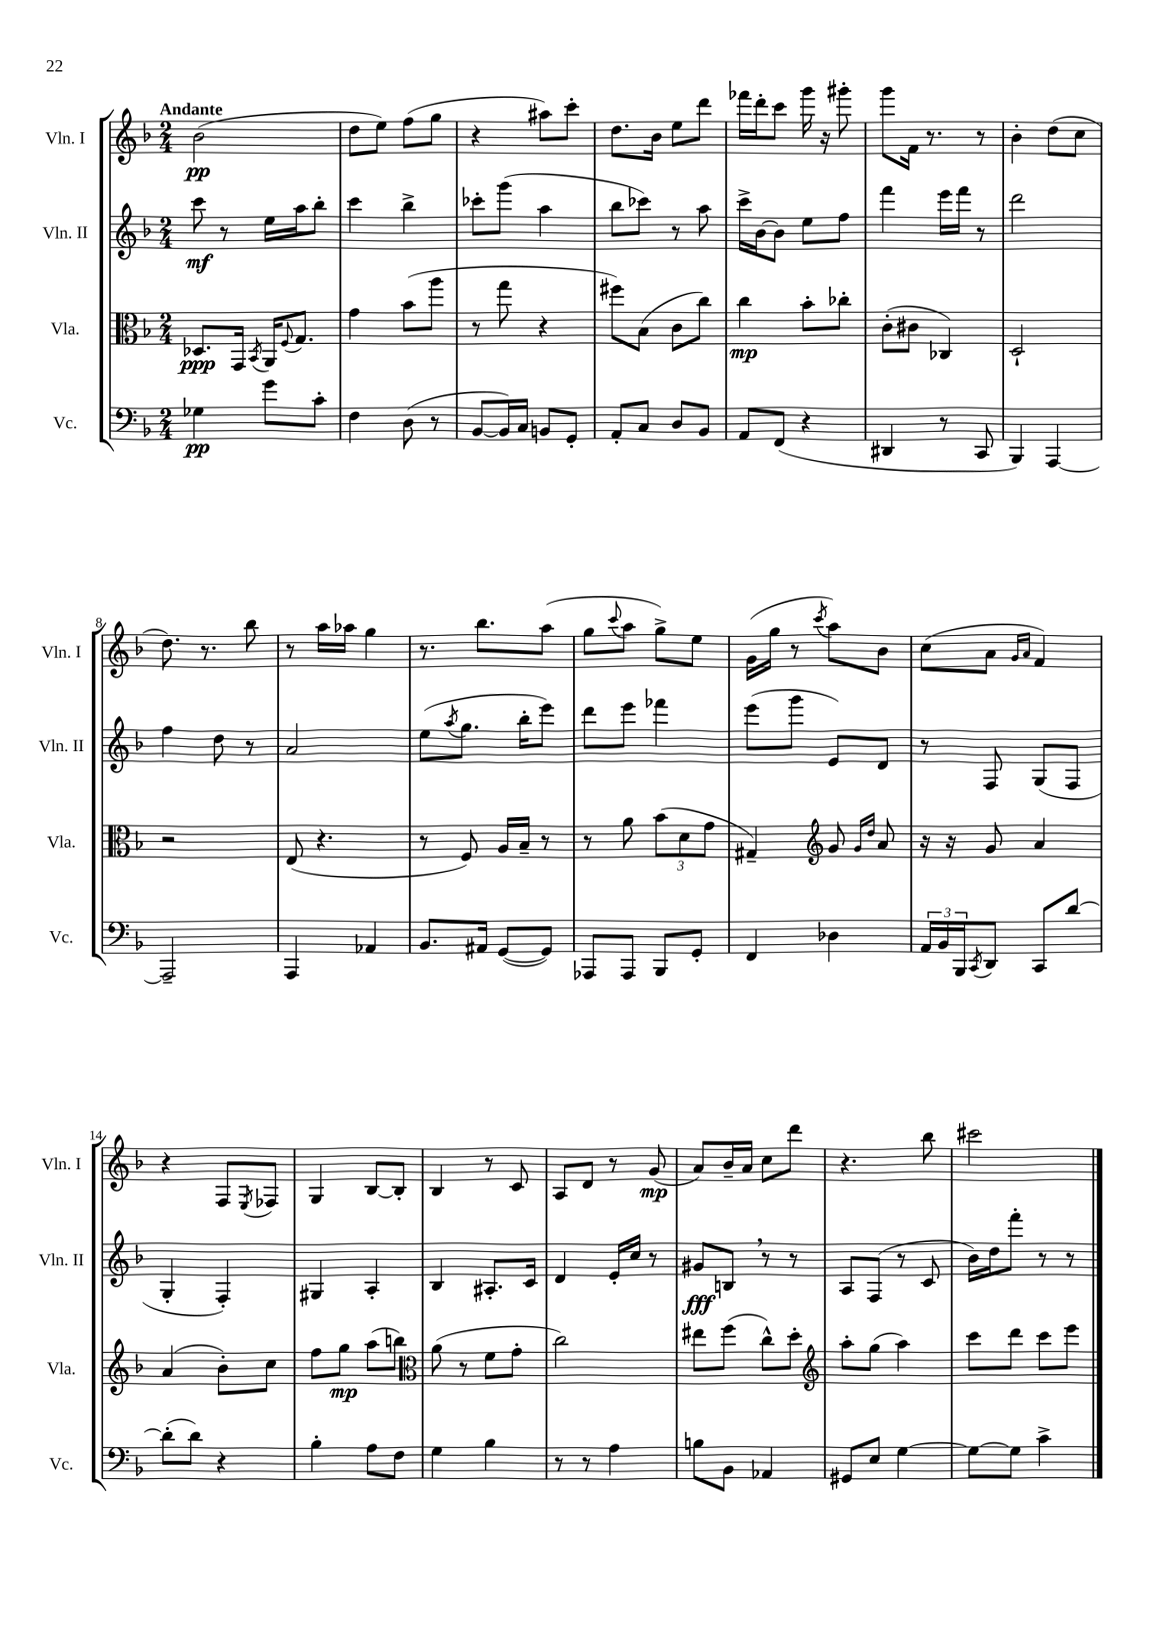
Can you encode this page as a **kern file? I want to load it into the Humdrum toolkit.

**kern	**kern	**kern	**kern
*staff4	*staff3	*staff2	*staff1
*clefF4	*clefC3	*clefG2	*clefG2
*k[b-]	*k[b-]	*k[b-]	*k[b-]
*M2/4	*M2/4	*M2/4	*M2/4
4G-\	8.D-/L	8ccc\	(2b-\
.	.	8r	.
.	16GG/Jk	.	.
.	8qBB-/	.	.
8g\L	16AA/LK	16ee\LL	.
.	8qqF/	.	.
.	8.G/J	16aa\J	.
8c'\J	.	8bb-'\J	.
=	=	=	=
4F\	4g\	4ccc\	8dd\L
.	.	.	8ee\J)
(8D\	(8b-\L	4bb-^\	(8ff\L
8r	8aa\J	.	8gg\J
=	=	=	=
[8BB-/L	8r	8ccc-'\L	4r
16BB-/]L)	8gg\	(8ggg\J	.
16C/JJ	.	.	.
8BB/L	4r	4aa\	8aa#\L)
8GG'/J	.	.	8ccc'\J
=	=	=	=
8AA'/L	8ff#\L)	8bb-\L	8.dd\L
8C/J	(8B-\J	8ccc-\J)	.
.	.	.	16b-\Jk
8D/L	8c\L	8r	8ee\L
8BB-/J	8cc\J)	8aa\	8ddd\J
=	=	=	=
8AA/L	4cc\	16ccc^\LL	16fff-\LL
.	.	[16b-\J	16ddd'\J
(8FF/J	.	8b-\]J	8ccc\J
4r	8b-'\L	8ee\L	16ggg\
.	.	.	16r
.	8cc-'\J	8ff\J	8ggg#'\
=	=	=	=
4DD#/	(8c'\L	4fff\	8ggg\L
.	8c#\J	.	16f\Jk
.	.	.	8.r
8r	4C-/)	16eee\LL	.
.	.	16fff\JJ	.
8CC/	.	8r	8r
=	=	=	=
4BBB-/)	2D`/	2ddd\	4b-'\
[4AAA/	.	.	(8dd\L
.	.	.	8cc\J
=	=	=	=
2AAA~/]	2r	4ff\	8.dd\)
.	.	.	8.r
.	.	8dd\	.
.	.	8r	8bb-\
=	=	=	=
4AAA/	(8E/	2a/	8r
.	4.r	.	16aa\LL
.	.	.	16aa-\JJ
4AA-/	.	.	4gg\
=	=	=	=
8.BB-/L	8r	(8ee\L	8.r
.	.	8qaa/	.
.	8F/)	8.gg\J	.
16AA#/Jk	.	.	8.bb-\L
([8GG/L	16A/LL	.	.
.	16B-~/JJ	16bb-'\LK	.
8GG/]J)	8r	8eee\J)	(8aa\J
=	=	=	=
8AAA-/L	8r	8ddd\L	8gg\L
.	.	.	8qqccc/
8AAA-/J	8a\	8eee\J	8aa\J
8BBB-/L	(12b-\L	4fff-\	8gg^\L)
.	12d\	.	.
8GG'/J	.	.	8ee\J
.	12g\J	.	.
=	=	=	=
4FF/	4G#~/)	(8eee\L	(16g\LL
.	.	.	16gg\JJ
.	.	8ggg\J	8r
*	*clefG2	*	*
.	.	.	8qccc/
4D-\	8g/	8e/L)	8aa\L)
.	16qqg/LL	.	.
.	16qqdd/JJ	.	.
.	8a/	8d/J	8b-\J
=	=	=	=
24AA/LL	16r	8r	(8cc\L
24BB-/	.	.	.
.	16r	.	.
24BBB-/J	.	.	.
8qCC/	.	.	.
8DD/J	8g/	8F/	8a\J
.	.	.	16qqg/LL
.	.	.	16qqa/JJ
8CC/L	4a/	(8G/L	4f/)
[8d/J	.	8F/J	.
=	=	=	=
(8d'\]L	(4a/	4G'/	4r
8d\J)	.	.	.
4r	8b-'\L)	4F'/)	8F/L
.	.	.	8qE/
.	8cc\J	.	8F-/J
=	=	=	=
4B-'\	8ff\L	4G#/	4G/
.	8gg\J	.	.
8A\L	(8aa\L	4A'/	[8B-/L
8F\J	8bb\J)	.	8B-'/]J
=	=	=	=
*	*clefC3	*	*
4G\	(8a\	4B-/	4B-/
.	8r	.	.
4B-\	8f\L	8.A#'/L	8r
.	8g'\J	.	8c/
.	.	16c/Jk	.
=	=	=	=
8r	2cc\)	4d/	8A/L
8r	.	.	8d/J
4A\	.	16e'/LL	8r
.	.	16cc/JJ	.
.	.	8r	(8g/
=	=	=	=
8B\L	8ee#\L	8g#/L	8a/L)
8BB-\J	(8ff\J	8B/J	16b-~/L
.	.	.	16a/JJ
4AA-/	8cc^^\L)	8r	8cc\L
.	8dd'\J	8r	8ddd\J
=	=	=	=
*	*clefG2	*	*
8GG#/L	8aa'\L	8A/L	4.r
8E/J	(8gg\J	(8F/J	.
[4G\	4aa\)	8r	.
.	.	8c/	8bb-\
=	=	=	=
8G\_L	8ccc\L	16b-\LL)	2ccc#\
.	.	16dd\J	.
8G\]J	8ddd\J	8fff'\J	.
4c^\	8ccc\L	8r	.
.	8eee\J	8r	.
==	==	==	==
*-	*-	*-	*-
